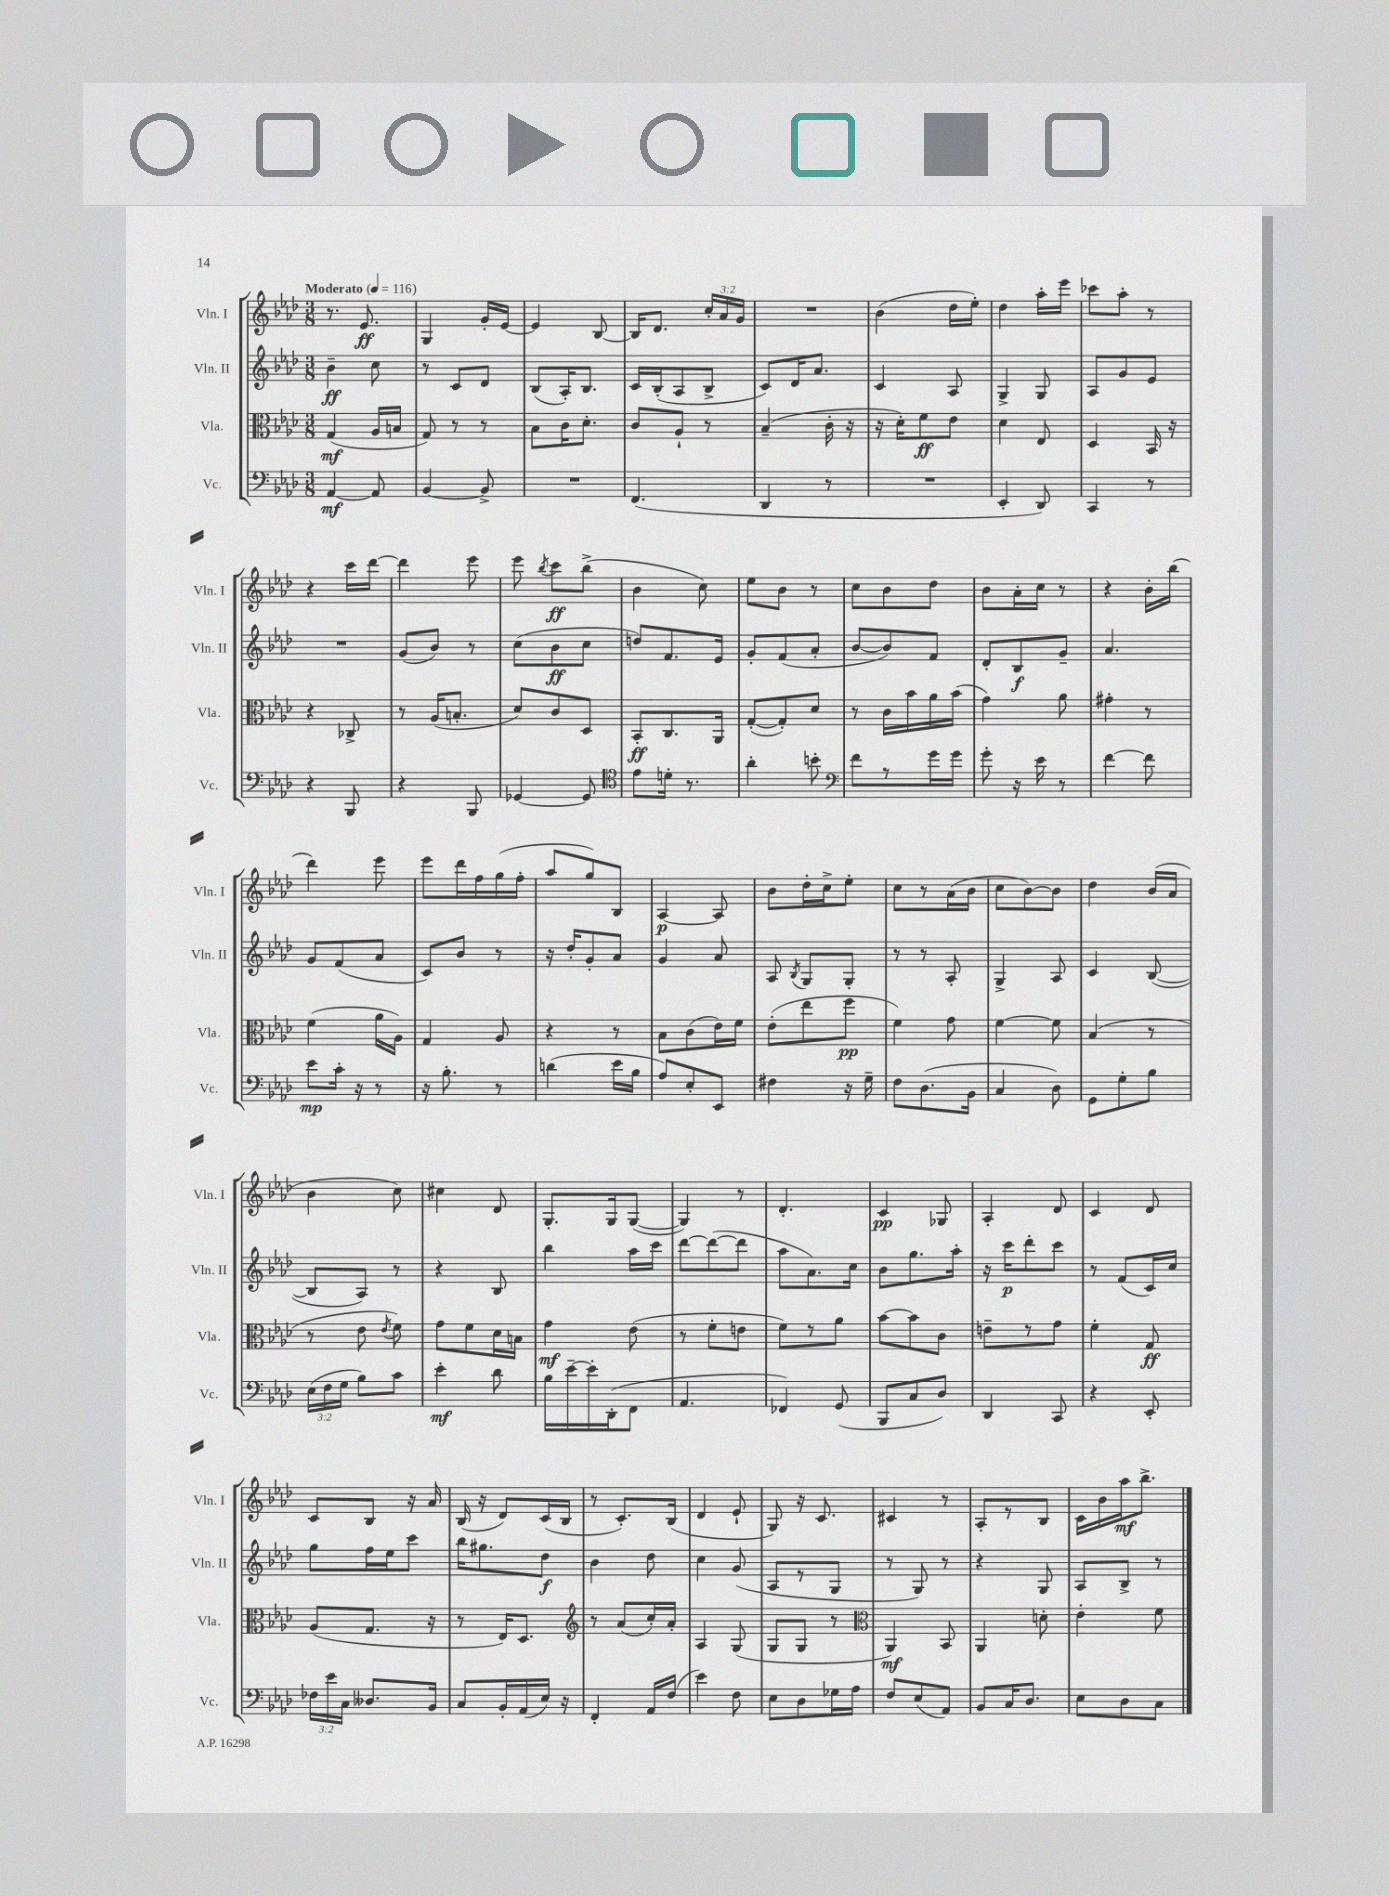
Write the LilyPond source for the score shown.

<<
\new StaffGroup <<
\new Staff = "s0" \with { instrumentName = "Vln. I" shortInstrumentName = "Vln. I" } {
    \clef treble \key aes \major \numericTimeSignature \time 3/8 \override Staff.TupletNumber.text = #tuplet-number::calc-fraction-text \tempo "Moderato" 4 = 116
    \autoBeamOff r8. ees'8.\ff |
    g4 g'16[-. ees'16]~ |
    ees'4 bes8~ |
    bes16[ des'8.] \tuplet 3/2 { c''16[-. aes'16 g'16] } |
    R4. |
    bes'4( des''16[ ees''16]-.) |
    des''4 aes''16[-. ees'''16] |
    ces'''8[ aes''8]-. r8 |
    r4 c'''16[ des'''16]~ |
    des'''4 ees'''8 |
    ees'''8 \acciaccatura { bes''8 } c'''8[\ff bes''8]->( |
    bes'4 c''8) |
    ees''8[ bes'8] r8 |
    c''8[ bes'8 des''8] |
    bes'8[ aes'16-. c''16] r8 |
    r4 bes'16[-. bes''16]( |
    des'''4) ees'''8 |
    ees'''8[ des'''16 f''16 g''16( f''16]-. |
    aes''8[ g''8) bes8] |
    aes4~\p aes8 |
    bes'8[ des''16-. c''16-> ees''8]-. |
    c''8[ r8 aes'16( bes'16] |
    c''8[ bes'8~) bes'8] |
    des''4 bes'16[( aes'16] |
    bes'4 c''8) |
    cis''4 des'8 |
    g8.[-. g16 g8]~( |
    g4) r8 |
    des'4.-. |
    c'4\pp ges8 |
    aes4-. des'8 |
    c'4 des'8 |
    c'8[ bes8] r16 aes'16 |
    bes16( r16 des'8[) c'16( bes16] |
    r8 c'8.[-.) bes16]( |
    des'4 ees'8-! |
    g8) r16 c'8. |
    cis'4 r8 |
    aes8[-. r8 bes8] |
    c'16[ bes'16 aes''16\mf bes''8.]-> \bar "|." |
}
\new Staff = "s1" \with { instrumentName = "Vln. II" shortInstrumentName = "Vln. II" } {
    \clef treble \key aes \major \numericTimeSignature \time 3/8
    \autoBeamOff bes'4--\ff c''8 |
    r8 c'8[ des'8] |
    bes8[( aes16-.) bes8.] |
    c'16[ bes16-.( aes8 bes8]-> |
    c'8[) des'16 aes'8.] |
    c'4 aes8 |
    g4-> g8 |
    aes8[ g'8 ees'8] |
    R4. |
    g'8[( bes'8]) r8 |
    c''8[( bes'8\ff c''8] |
    d''8[) f'8. ees'16] |
    g'8[-. f'8( aes'8]-. |
    bes'8[~ bes'8) f'8] |
    des'8[-. bes8\f g'8]-- |
    aes'4. |
    g'8[ f'8( aes'8] |
    c'8[) bes'8] r8 |
    r16 des''16[-. g'8-. aes'8] |
    g'4 aes'8 |
    aes8 \acciaccatura { bes8 } g8[ g8]-. |
    r8 r8 aes8-. |
    g4-> aes8 |
    c'4 bes8~( |
    bes8[ aes8]) r8 |
    r4 bes8 |
    bes''4 aes''16[ c'''16] |
    des'''8[~ des'''8~( des'''8] |
    aes''8[ aes'8.) c''16] |
    bes'8[ g''8. aes''16]-. |
    r16 c'''16[\p des'''8-. c'''8] |
    r8 f'8[( c'16) c''16] |
    g''8[ f''16 ees''16 c'''8] |
    bes''16[ gis''8. des''8]\f |
    bes'4 des''8 |
    c''4 g'8( |
    aes8[ r8 g8] |
    r8 g8) r8 |
    r4 g8 |
    aes8[ bes8]-> r8 \bar "|." |
}
\new Staff = "s2" \with { instrumentName = "Vla." shortInstrumentName = "Vla." } {
    \clef alto \key aes \major \numericTimeSignature \time 3/8
    \autoBeamOff g4\mf( aes16[ b16] |
    g8) r8 r8 |
    bes8[ c'16 des'8.]-. |
    c'8[ aes8]-! r8 |
    bes4--( c'16-. r16 |
    r16 des'16[-.) f'8\ff ees'8] |
    des'4 ees8 |
    des4 bes,16 r16 |
    r4 ces8-> |
    r8 aes16[( b8.]-. |
    des'8[) c'8 des8] |
    bes,8[-.\ff c8. aes,16] |
    g8[~-.( g8-.) des'8] |
    r8 c'16[ bes'16 aes'16 bes'16]( |
    g'4) aes'8 |
    gis'4-. r8 |
    f'4( aes'16[ aes16]) |
    g4 aes8 |
    r4 r8 |
    bes8[ c'8( ees'16) f'16] |
    ees'8[-.( ees''8 f''8]\pp |
    f'4) g'8 |
    f'4~ f'8 |
    bes4( r8 |
    r8 ees'8 \acciaccatura { ees'8 } f'8) |
    g'8[ f'8 des'16 b16] |
    g'4\mf ees'8( |
    r8 f'8[-. e'8] |
    f'8[) r8 aes'8] |
    bes'8[~ bes'8 c'8] |
    e'8[-- r8 g'8] |
    f'4-. g8\ff |
    aes8[( g8.] r16 |
    r8 ees16[) des8.] |
    \clef treble r8 aes'8[( c''16-.) aes'16]-. |
    aes4 g8( |
    g8[ g8] r8 |
    \clef alto aes,4\mf) bes,8 |
    aes,4 d'8-. |
    ees'4-. f'8 \bar "|." |
}
\new Staff = "s3" \with { instrumentName = "Vc." shortInstrumentName = "Vc." } {
    \clef bass \key aes \major \numericTimeSignature \time 3/8 \override Staff.TupletNumber.text = #tuplet-number::calc-fraction-text
    \autoBeamOff aes,4~\mf aes,8 |
    bes,4~ bes,8-> |
    R4. |
    f,4.( |
    des,4 r8 |
    R4. |
    ees,4-. des,8) |
    c,4 r8 |
    r4 bes,,8 |
    r4 bes,,8 |
    ges,4~ ges,8 |
    \clef tenor ees'8[ d'16]-. r8. |
    aes'4-. b'8-. |
    \clef bass f'8[ r8 g'16 g'16] |
    g'8-. r16 ees'16 r8 |
    f'4~ f'8 |
    ees'8[\mp c'16]-. r16 r8 |
    r16 bes8.-. r8 |
    d'4( ees'16[ bes16] |
    aes8[) ees8-. ees,8] |
    fis4 r16 g16-- |
    f8[ des8.( bes,16] |
    c4 des8) |
    g,8[ g8-. bes8] |
    \tuplet 3/2 { ees16[( f16 g16] } bes8[) c'8] |
    ees'4-.\mf des'8 |
    bes16[ ees'16~-- ees'16-. des,16-.( f,8] |
    aes,4. |
    fes,4) g,8( |
    bes,,8[ c8 des8]) |
    des,4 c,8 |
    r4 ees,8-. |
    \tuplet 3/2 { fes16[ ees'16 c16] } deses8.[ bes,16] |
    c8[ bes,16-. aes,16( ees16]) r16 |
    f,4-. aes,16[ f16]( |
    ees'4) f8 |
    ees8[ des8 ges16 aes16] |
    f8[ ees8( aes,8]) |
    bes,8[ c16 des8.] |
    ees8[ des8 c8] \bar "|." |
}
>>
>>
\layout { \context { \Score \remove "Bar_number_engraver" } }
